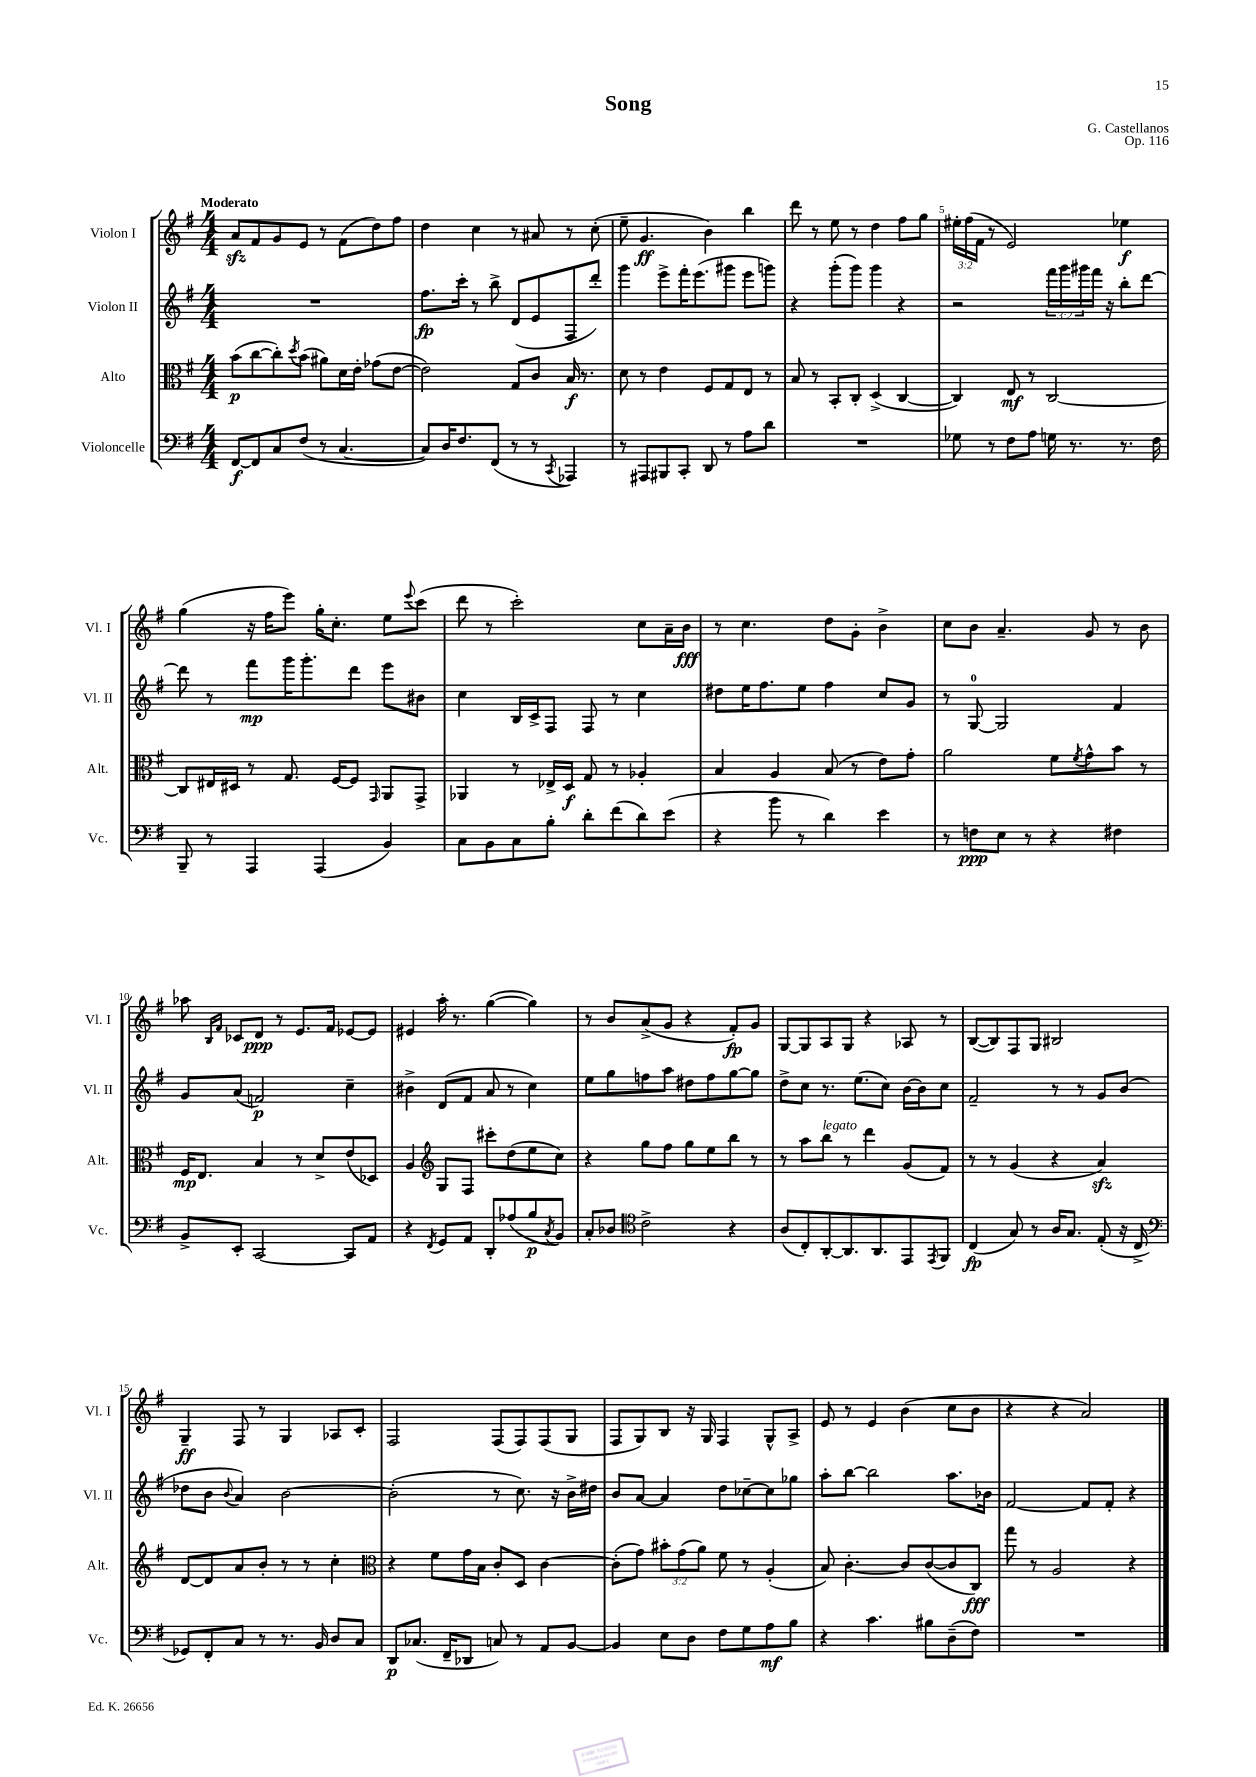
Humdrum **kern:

**kern	**dynam	**kern	**dynam	**kern	**dynam	**kern	**dynam
*part4	*part4	*part3	*part3	*part2	*part2	*part1	*part1
*staff4	*staff4	*staff3	*staff3	*staff2	*staff2	*staff1	*staff1
*I"Violoncelle	*	*I"Alto	*	*I"Violon II	*	*I"Violon I	*
*I'Vc.	*	*I'Alt.	*	*I'Vl. II	*	*I'Vl. I	*
*clefF4	*	*clefC3	*	*clefG2	*	*clefG2	*
*k[f#]	*	*k[f#]	*	*k[f#]	*	*k[f#]	*
*M4/4	*	*M4/4	*	*M4/4	*	*M4/4	*
=1	=1	=1	=1	=1	=1	=1	=1
!	!	!	!	!	!	!LO:TX:a:B:t=Moderato	!
[8FF#/L	f	(8b\L	p	1r	.	8azz/L	.
8FF#/]	.	[8cc\	.	.	.	8f#/	.
8C/	.	8cc'\])	.	.	.	8g/	.
.	.	8qdd/	.	.	.	.	.
(8F#/J	.	(8b\J	.	.	.	8e/J	.
8r	.	8a#X\L)	.	.	.	8r	.
[4.C/	.	16d\L	.	.	.	(8f#\L	.
.	.	16e'\JJ	.	.	.	.	.
.	.	(8g-X\L	.	.	.	8dd\)	.
.	.	[8e\J	.	.	.	8ff#\J	.
=2	=2	=2	=2	=2	=2	=2	=2
8C/L])	.	2e\])	.	8.ff#\L	fp	4dd\	.
16D/K	.	.	.	.	.	.	.
8.F#/	.	.	.	16ccc'\Jk	.	.	.
.	.	.	.	8r	.	4cc\	.
(8FF#/J	.	.	.	8bb^\	.	.	.
8r	.	8G/L	.	(8d/L	.	8r	.
8r	.	8c/J	.	8e/	.	8a#X/	.
8qCC/	.	.	.	.	.	.	.
4AAA-X/)	.	16B/	f	8F#/	.	8r	.
.	.	8.r	.	.	.	.	.
.	.	.	.	8ddd'/J)	.	(8cc'\	.
=3	=3	=3	=3	=3	=3	=3	=3
8r	.	8d\	.	4ggg\	.	8ee~\	.
8AAA#X/L	.	8r	.	.	.	4.g/	ff
8BBB#X/	.	4e\	.	8eee^\L	.	.	.
8CC'/J	.	.	.	16fff#'\K	.	.	.
.	.	.	.	(8.eee\	.	.	.
8DD/	.	8F#/L	.	.	.	4b\)	.
8r	.	8G/	.	8ggg#X\J	.	.	.
8A\L	.	8E/J	.	8eee\L	.	4bb\	.
8d\J	.	8r	.	8gggn\J)	.	.	.
=4	=4	=4	=4	=4	=4	=4	=4
1r	.	8B/	.	4r	.	8ddd\	.
.	.	8r	.	.	.	8r	.
.	.	8BB'/L	.	(8ggg'\L	.	8ee\	.
.	.	8C'/J	.	8ggg\J)	.	8r	.
.	.	(4D^/	.	4ggg\	.	4dd\	.
.	.	[4C/	.	4r	.	8ff#\L	.
.	.	.	.	.	.	8gg\J	.
=5	=5	=5	=5	=5	=5	=5	=5
8G-X\	.	4C/])	.	2r	.	24ee#X'\LL	.
.	.	.	.	.	.	(24ff#\	.
.	.	.	.	.	.	24f#\JJ	.
8r	.	.	.	.	.	8r	.
8F#\L	.	8E/	mf	.	.	2e/)	.
8A\J	.	8r	.	.	.	.	.
16Gn\	.	[2C/	.	24fff#\LL	.	.	.
.	.	.	.	24ggg\	.	.	.
8.r	.	.	.	.	.	.	.
.	.	.	.	24ggg#X\	.	.	.
.	.	.	.	16fff#\JJ	.	.	.
.	.	.	.	16r	.	.	.
8.r	.	.	.	8bb'\L	.	4ee-X\	f
.	.	.	.	[8ddd\J	.	.	.
16F#\	.	.	.	.	.	.	.
!!LO:LB:g=z
=6	=6	=6	=6	=6	=6	=6	=6
8BBB~/	.	8C/L]	.	8ddd\]	.	(4gg\	.
8r	.	16E#X/L	.	8r	.	.	.
.	.	16D#X/JJ	.	.	.	.	.
4AAA/	.	8r	.	8fff#\L	mp	16r	.
.	.	.	.	.	.	16ff#\KL	.
.	.	8.G/	.	16ggg\K	.	8eee\J)	.
.	.	.	.	8.ggg'\	.	.	.
(4AAA/	.	.	.	.	.	16gg'\KL	.
.	.	[16F#/KL	.	.	.	8.cc'\J	.
.	.	8F#/J]	.	8ddd\J	.	.	.
.	.	16qqGG/	.	.	.	.	.
4BB/)	.	8AA/L	.	8eee\L	.	8ee\L	.
.	.	.	.	.	.	8qqeee/	.
.	.	8GG^/J	.	8b#X\J	.	(8ccc\J	.
=7	=7	=7	=7	=7	=7	=7	=7
8C\L	.	4AA-X/	.	4cc\	.	8ddd\	.
8BB\	.	.	.	.	.	8r	.
8C\	.	8r	.	16B/LL	.	2ccc'\)	.
.	.	.	.	16c^/J	.	.	.
8B'\J	.	16E-X^/LL	.	8F#/J	.	.	.
.	.	16D/JJ	f	.	.	.	.
8d'\L	.	8G/	.	8F#/	.	.	.
(8f#\	.	8r	.	8r	.	.	.
8d\)	.	4A-X'/	.	4cc\	.	8cc\L	.
(8e\J	.	.	.	.	.	16a~\L	.
.	.	.	.	.	.	16b\JJ	fff
=8	=8	=8	=8	=8	=8	=8	=8
4r	.	4B/	.	8dd#X\L	.	8r	.
.	.	.	.	16ee\K	.	4.cc\	.
.	.	.	.	8.ff#\	.	.	.
8b\	.	4A/	.	.	.	.	.
8r	.	.	.	8ee\J	.	.	.
4d\)	.	(8B/	.	4ff#\	.	8dd\L	.
.	.	8r	.	.	.	8g'\J	.
4e\	.	8e\L)	.	8cc/L	.	4b^\	.
.	.	8g'\J	.	8g/J	.	.	.
=9	=9	=9	=9	=9	=9	=9	=9
8r	.	2a\	.	8r	.	8cc\L	.
8Fn\L	ppp	.	.	[8G/	.	8b\J	.
8E\J	.	.	.	2G/]	.	4.a~/	.
8r	.	.	.	.	.	.	.
4r	.	8f#\L	.	.	.	.	.
.	.	8qf#/	.	.	.	.	.
.	.	8g^^\	.	.	.	8g/	.
4F#X\	.	8b\J	.	4f#/	.	8r	.
.	.	8r	.	.	.	8b\	.
!!LO:LB:g=z
=10	=10	=10	=10	=10	=10	=10	=10
8BB^/L	.	16F#/KL	mp	8g/L	.	8aa-X\	.
.	.	8.E/J	.	.	.	.	.
.	.	.	.	.	.	16qqB/LL	.
.	.	.	.	.	.	16qqf#/JJ	.
8EE'/J	.	.	.	(8a/J	.	8c-X/L	.
[2CC/	.	4B/	.	2fn/)	p	8d/J	ppp
.	.	.	.	.	.	8r	.
.	.	8r	.	.	.	8.e/L	.
.	.	8d^/L	.	.	.	.	.
.	.	.	.	.	.	16f#/Jk	.
8CC/L]	.	(8e/	.	4cc~\	.	[8e-X/L	.
8AA/J	.	8D-X/J)	.	.	.	8e-/J]	.
=11	=11	=11	=11	=11	=11	=11	=11
4r	.	4A/	.	4b#X^\	.	4e#X/	.
8qFF#/	.	.	.	.	.	.	.
*	*	*clefG2	*	*	*	*	*
8GG/L	.	8G/L	.	(8d/L	.	16aa'\	.
.	.	.	.	.	.	8.r	.
8AA/J	.	8F#/J	.	8f#/J	.	.	.
8DD'/L	.	8ccc#X'\L	.	8a/	.	([4gg\	.
(8A-X/	.	(8dd\	.	8r	.	.	.
8B/	p	8ee\	.	4cc\)	.	4gg\])	.
8qC/	.	.	.	.	.	.	.
8BB/J)	.	8cc\J)	.	.	.	.	.
=12	=12	=12	=12	=12	=12	=12	=12
8C'/L	.	4r	.	8ee\L	.	8r	.
8D-X/J	.	.	.	8gg\	.	8b/L	.
*clefC4	*	*	*	*	*	*	*
2c^\	.	8gg\L	.	8ffn\	.	(8a^/	.
.	.	8ff#\J	.	8aa\J	.	8g/J	.
.	.	8gg\L	.	8dd#X\L	.	4r	.
.	.	8ee\	.	8ff\	.	.	.
4r	.	8bb\J	.	[8gg\	.	8f#'/L)	fp
.	.	8r	.	8gg\J]	.	8g/J	.
=13	=13	=13	=13	=13	=13	=13	=13
(8A/L	.	8r	.	8dd^\L	.	[8G/L	.
8C'/)	.	8aa\L	.	8cc\J	.	8G/]	.
!	!	!LO:TX:a:i:t=legato	!	!	!	!	!
[8AA'/	.	8bb\J	.	8.r	.	8A/	.
8.AA/]	.	8r	.	.	.	8G/J	.
.	.	.	.	(8.ee\L	.	.	.
.	.	4ddd\	.	.	.	4r	.
8.AA/	.	.	.	.	.	.	.
.	.	.	.	8cc\J)	.	.	.
8EE/	.	(8g/L	.	[16b\LL	.	8A-X/	.
.	.	.	.	16b\J]	.	.	.
8qEE/	.	.	.	.	.	.	.
8FF#/J	.	8f#/J)	.	8cc\J	.	8r	.
=14	=14	=14	=14	=14	=14	=14	=14
(4C/	fp	8r	.	2f#~/	.	([8B/L	.
.	.	8r	.	.	.	8B/])	.
8G/)	.	(4g/	.	.	.	8F#/	.
8r	.	.	.	.	.	8G/J	.
16A/KL	.	4r	.	8r	.	2B#X/	.
8.G/J	.	.	.	.	.	.	.
.	.	.	.	8r	.	.	.
(8E'/	.	4azz/)	.	8g/L	.	.	.
16r	.	.	.	(8b/J	.	.	.
16C^/	.	.	.	.	.	.	.
!!LO:LB:g=z
=15	=15	=15	=15	=15	=15	=15	=15
*clefF4	*	*	*	*	*	*	*
8GG-X/L)	.	[8d/L	.	8dd-X\L	.	4G~/	ff
8FF#'/	.	8d/]	.	8b\J	.	.	.
.	.	.	.	8qqb/	.	.	.
8C/J	.	8a/	.	4a/)	.	8F#/	.
8r	.	8b'/J	.	.	.	8r	.
8.r	.	8r	.	[2b\	.	4G/	.
.	.	8r	.	.	.	.	.
16BB/	.	.	.	.	.	.	.
8D/L	.	4cc'\	.	.	.	8A-X/L	.
8C/J	.	.	.	.	.	8c'/J	.
=16	=16	=16	=16	=16	=16	=16	=16
*	*	*clefC3	*	*	*	*	*
8DD/L	p	4r	.	(2b'\]	.	2F#/	.
(8.C-X/J	.	.	.	.	.	.	.
.	.	8f#\L	.	.	.	.	.
16FF#~/KL	.	.	.	.	.	.	.
8DD-X/J	.	16g\L	.	.	.	.	.
.	.	16B\JJ	.	.	.	.	.
8Cn/)	.	8c'/L	.	8r	.	(8F#/L	.
8r	.	8D/J	.	8.cc\)	.	8F#/)	.
8AA/L	.	[4c\	.	.	.	(8F#/	.
.	.	.	.	16r	.	.	.
[8BB/J	.	.	.	16b^\LL	.	8G/J	.
.	.	.	.	16dd#X\JJ	.	.	.
=17	=17	=17	=17	=17	=17	=17	=17
4BB/]	.	(8c'\L]	.	8b/L	.	8F#/L	.
.	.	8g\J)	.	[8a/J	.	8G/)	.
8E\L	.	12b#X'\L	.	4a/]	.	8B/J	.
.	.	(12g\	.	.	.	.	.
8D\J	.	.	.	.	.	16r	.
.	.	12a\J)	.	.	.	.	.
.	.	.	.	.	.	16G/	.
8F#\L	.	8f#\	.	8dd\L	.	4F#/	.
8G\	.	8r	.	[8cc-X~\	.	.	.
8A\	mf	(4A'/	.	8cc-\]	.	8G^^/L	.
8B\J	.	.	.	8gg-X\J	.	8A^/J	.
=18	=18	=18	=18	=18	=18	=18	=18
4r	.	8B/)	.	8aa'\L	.	8e/	.
.	.	[4.c'\	.	[8bb\J	.	8r	.
4.c\	.	.	.	2bb\]	.	4e/	.
.	.	8c/L]	.	.	.	(4b\	.
8B#X\L	.	([8c/	.	.	.	.	.
(8D~\	.	8c/]	.	8.aa\L	.	8cc\L	.
8F#\J)	.	8C/J)	fff	.	.	8b\J	.
.	.	.	.	16b-X\Jk	.	.	.
=19	=19	=19	=19	=19	=19	=19	=19
1r	.	8gg\	.	[2f#/	.	4r	.
.	.	8r	.	.	.	.	.
.	.	2A/	.	.	.	4r	.
.	.	.	.	8f#/L]	.	2a/)	.
.	.	.	.	8f#'/J	.	.	.
.	.	4r	.	4r	.	.	.
==	==	==	==	==	==	==	==
*-	*-	*-	*-	*-	*-	*-	*-
